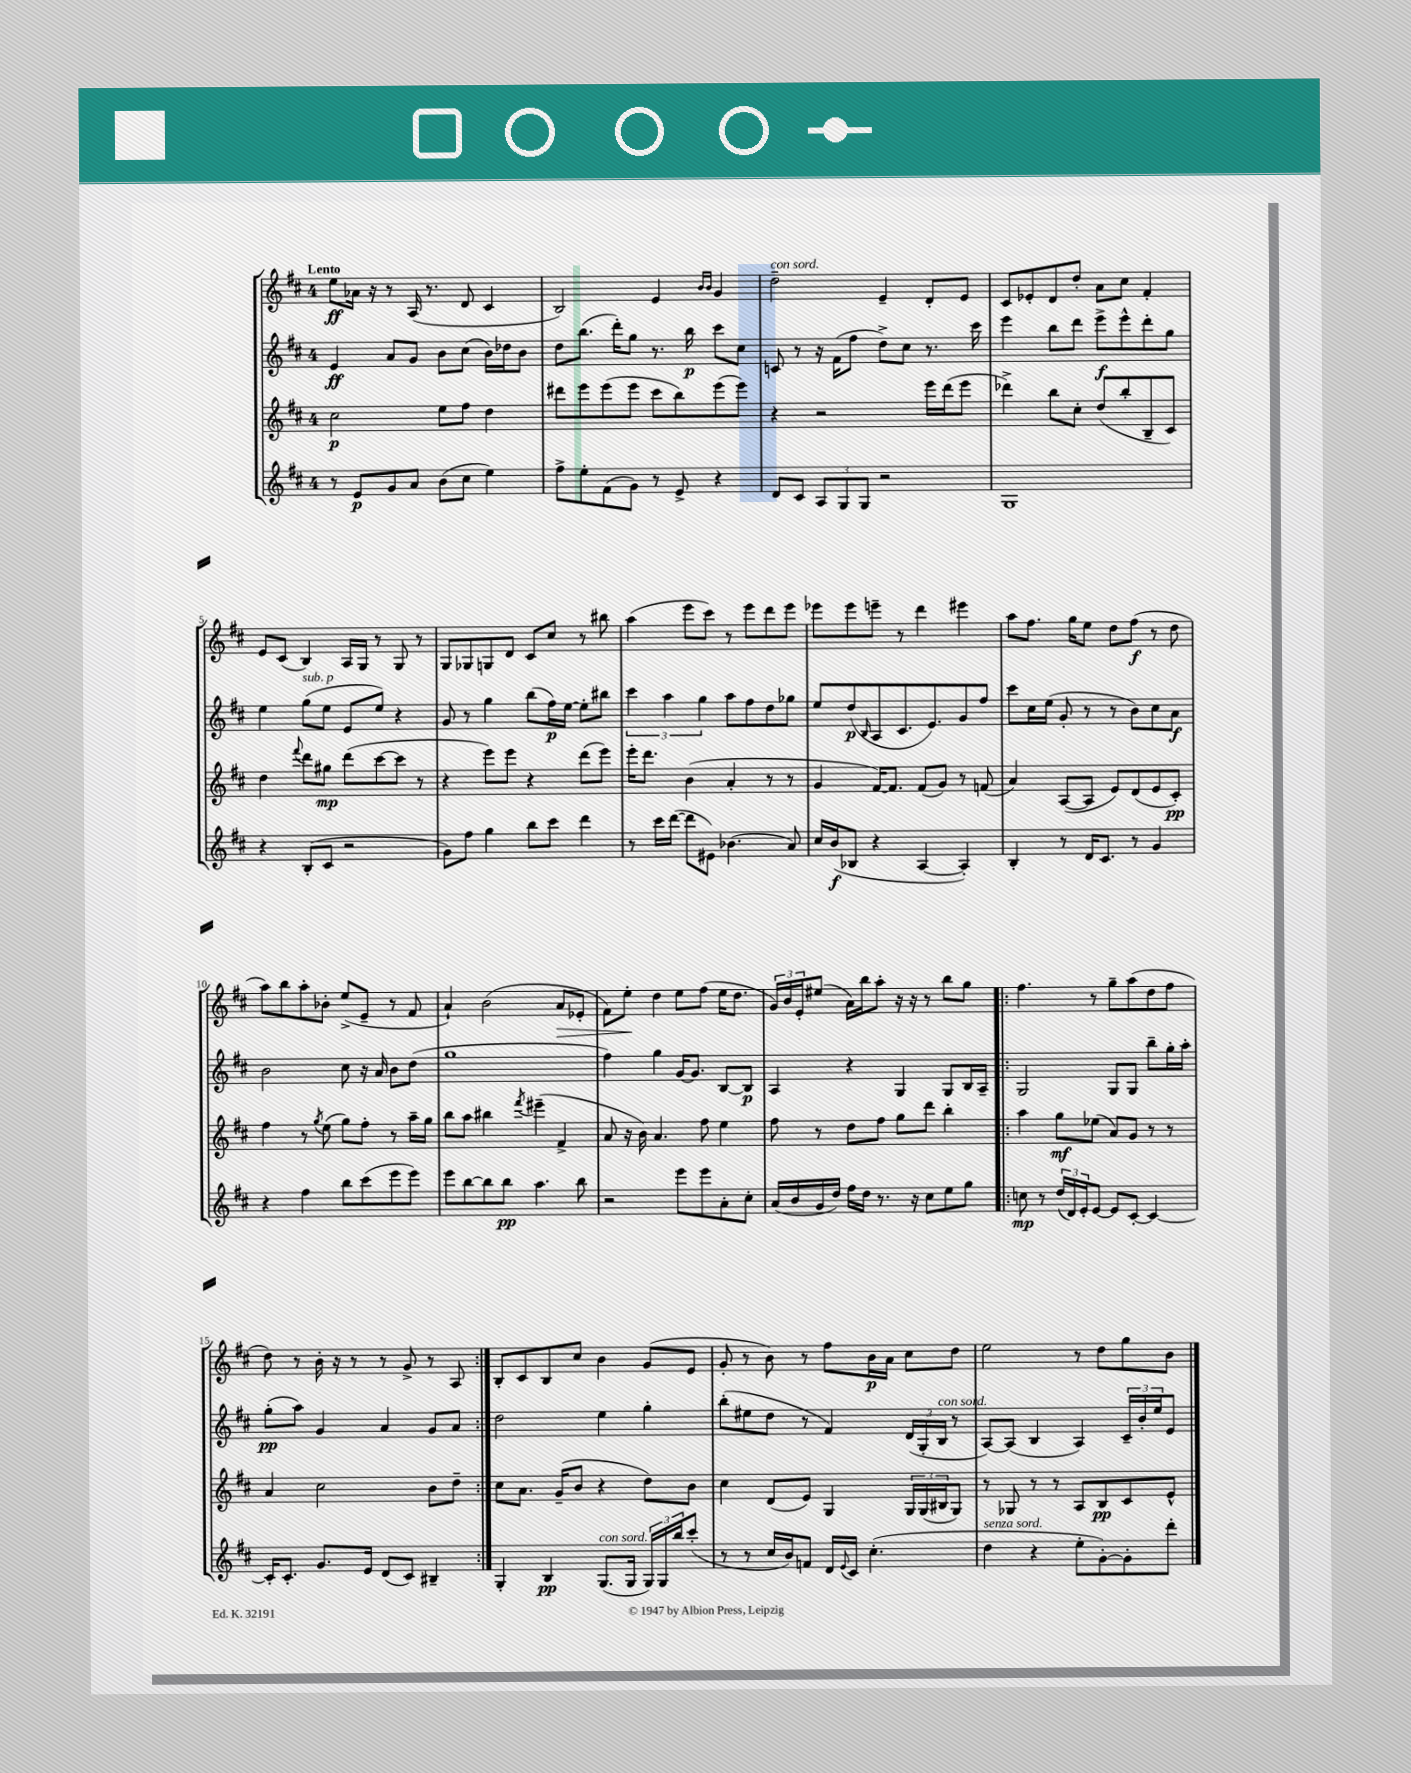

**kern	**kern	**kern	**kern
*staff4	*staff3	*staff2	*staff1
*clefG2	*clefG2	*clefG2	*clefG2
*k[f#c#]	*k[f#c#]	*k[f#c#]	*k[f#c#]
*M4/4	*M4/4	*M4/4	*M4/4
8r	2cc#\	4e/	8ee\L
8e/L	.	.	16a-\Jk
.	.	.	16r
8g/	.	8a/L	8r
8a/J	.	8g/J	(16A/
.	.	.	8.r
(8b\L	8ee\L	8b\L	.
8cc#\J	8ff#\J	(8cc#\J	8d/
4ee\)	4dd\	16b\LL)	4c#/
.	.	16dd-\J	.
.	.	8b\J	.
=	=	=	=
8ff#^\L	8ddd#\L	8dd\L	2B/)
8ee'\	8eee\	(8.bb\J	.
(8f#\	(8eee\	.	.
.	.	16ddd'\LK)	.
8g\J)	8eee\J	8gg\J	.
8r	8ccc#\L	8.r	4e/
8e^/	8bb\)	.	.
.	.	16bb\	.
.	.	.	16qqb/LL
.	.	.	16qqb/JJ
4r	(8eee\	8ccc#\L	4g/
.	8eee\J)	8cc#\J	.
=	=	=	=
8d/L	4r	8c/	2dd~\
8c#/J	.	8r	.
12A/L	2r	16r	.
.	.	(16f#\LK	.
12G/	.	.	.
.	.	8ff#\J	.
12G/J	.	.	.
2r	.	8dd^\L)	4e~/
.	.	8cc#\J	.
.	16eee\LL	8.r	8d'/L
.	(16ddd\J	.	.
.	8eee\J	.	8e/J
.	.	16ccc#\	.
=	=	=	=
1G	4ddd-^\)	4eee\	8c#/L
.	.	.	8e-'/
.	8bb\L	8bb\L	8d/
.	8cc#'\J	8ddd\J	8dd'/J
.	(8dd/L	8eee^\L	8a\L
.	8bb'/	8eee^^\	8cc#\J
.	8B~/	8ddd'\	4f#'/
.	8c#/J)	8gg\J	.
=	=	=	=
4r	4dd\	4ee\	8e/L
.	.	.	(8c#/J
.	8qqfff#/	.	.
(8B'/L	8ddd\L	(8gg\L	4B/)
8c#/J	8gg#\J	8ee\J	.
2r	(8ddd\L	8e/L	16A/LL
.	.	.	16G/JJ
.	[8ccc#\	8ee/J)	8r
.	8ccc#\]J	4r	8G/
.	8r	.	8r
=	=	=	=
8g\L)	4r	8g/	8G/L
8ff#\J	.	8r	8G-/
4gg\	8eee\L)	4gg\	8G/
.	8eee\J	.	8d/J
8bb\L	4r	(8bb\L	8c#/L
8ccc#\J	.	16ff#\L)	8cc#/J
.	.	[16ee\JJ	.
4ddd\	(8ddd\L	8ee'\]L	8r
.	8eee\J)	8bb#\J	8bb#\
=	=	=	=
8r	16eee'\LK	6ccc#\	(4aa\
.	8.ddd\J	.	.
16ccc#\LL	.	.	.
.	.	6aa\	.
([16ddd\JJ	.	.	.
8ddd\]L	(4b\	.	8eee\L
.	.	6gg\	.
8e#\J)	.	.	8ccc#\J)
(4.b-\	4a'/	8aa\L	8r
.	.	8ff#\	8eee\L
.	8r	8dd\	8ddd\
8a/)	8r	8gg-\J	8eee\J
=	=	=	=
16cc#/LL	4g/	8ee/L	8eee-\L
(16b/J	.	.	.
8B-/J	.	(8dd/	8eee-\
.	.	16qqB/	.
4r	[16f#/LK)	8A/	8eee~\J
.	8.f#/]J	.	.
.	.	8.c#/	8r
[4A/	(8f#/L	.	4ddd\
.	.	8.e/)	.
.	8g/J)	.	.
4A'/])	8r	8g/	4eee#\
.	(8f/	8ff#/J	.
=	=	=	=
4B'/	4a/)	8ccc#\L	8aa\L
.	.	16cc#\L	8.ff#\J
.	.	(16ee\JJ	.
8r	([8A/L	8g'/	.
.	.	.	16gg\LK
16d/LK	8A/]J	8r	8ee\J
8.c#/J	.	.	.
.	8e/L)	8r	8dd\L
8r	(8d/	8b\L)	(8ff#\J
4g/	8e/	8cc#\	8r
.	8c#'/J)	8a\J	8dd\
=	=	=	=
4r	4ff#\	2b\	8aa\L)
.	.	.	8bb\
4ff#\	8r	.	8aa'\
.	8qgg/	.	.
.	(8ee\	.	8b-'\J
8bb\L	8gg\L)	8cc#\	(8ee^/L
(8ccc#\	8ff#'\J	16r	8e~/J
.	.	16a/	.
8eee\	8r	8b\L	8r
8eee\J)	16aa~\LL	(8dd\J	8f#/
.	16gg\JJ	.	.
=	=	=	=
8eee\L	8bb\L	1gg	4a`/)
[8bb\	8aa\J	.	.
8bb\]	4bb#\	.	(2b\
8bb\J	.	.	.
.	8qfff#/	.	.
4.aa\	(4eee#~\	.	.
.	4f#^/	.	8a/L
8bb\	.	.	8e-'/J
=	=	=	=
2r	8a/	4ff#\)	8f#\L)
.	16r	.	8ee'\J
.	16b\)	.	.
.	4.a/	4gg\	4dd\
8eee\L	.	[16g/LK	8ee\L
.	.	8.g/]J	.
8eee\	8ff#\	.	(8ff#\J
8a'\	4ee\	[8B/L	16ee\LK
.	.	.	8.dd\J
8cc#'\J	.	8B/]J	.
=	=	=	=
(16a/LL	8ff#\	4A/	24g/LL)
.	.	.	24b/
16b/	.	.	.
.	.	.	24e'/J
16g/	8r	.	(8ee#/J
16dd/JJ)	.	.	.
16ff#\LL	8dd\L	4r	16a\LL)
16dd\JJ	.	.	16bb\J
8.r	8ff#\J	.	8aa'\J
.	8gg\L	4G/	16r
16r	.	.	16r
8cc#\L	8ddd\J	.	8r
8ee\	4bb'\	8G/L	8bb\L
8gg\J	.	16B/L	8gg\J
.	.	16A~/JJ	.
=!|:	=!|:	=!|:	=!|:
8cc\	4aa\	2G/	4.ff#\
8r	.	.	.
(24dd/LL	8gg\L	.	.
24d/)	.	.	.
24e'/J	.	.	.
[8e/J	(8ee-\J	.	8r
8e/]L	8a/L)	8G/L	8gg~\L
[8c#'/J	8g/J	8G/J	(8aa\
4c#/_	8r	8bb~\L	8dd\
.	8r	16gg'\L	8ff#\J
.	.	16aa'\JJ	.
=	=	=	=
16c#'/]LK	4a/	(8gg'\L	8dd\)
8.c#'/J	.	.	.
.	.	8aa\J)	8r
8.g/L	2cc#\	4g/	16b'\
.	.	.	16r
.	.	.	8r
16e/Jk	.	.	.
(8d/L	.	4a/	8r
8c#/J)	.	.	8g^/
4B#~/	8b\L	8g/L	8r
.	8dd~\J	8a/J	8A/
=:|!	=:|!	=:|!	=:|!
4G'/	8cc#\L	2dd\	8B'/L
.	8.a\J	.	8c#/
4B/	.	.	8B/
.	(16g~/LK	.	.
.	8b/J	.	8cc#/J
(8.G/L	4r	4ee\	4b\
16G/Jk	.	.	.
24G/LL)	8dd\L)	4gg'\	(8g/L
24G/	.	.	.
24bb/J	.	.	.
(8ccc#'/J	8b\J	.	8e/J
=	=	=	=
8r	4cc#\	(8bb'\L	8g'/
8r	.	8ee#\	8r
16cc#/LL	(8d/L	8dd\J	8b\)
16b/J)	.	.	.
8f/J	8e/J)	8r	8r
16d/LL	4G/	4f#/)	8ff#\L
8qqe/	.	.	.
16c#/JJ	.	.	.
(4.cc#'\	.	.	16b\L
.	.	.	16a\JJ
.	24G/LL	(24d/LL	8cc#\L
.	(24G/	24G'/	.
.	24B#/J	24B/JJ	.
.	8G/J)	8r	8dd\J
=	=	=	=
4dd\	8r	[8A/L)	2ee\
.	8G-/	(8A/]J	.
4r	8r	4B/	.
.	8r	.	.
8ee'\L	8A/L	4A/)	8r
[8g'\)	8B/	.	8dd\L
8g'\]	8c#/	24c#~/LL	8gg\
.	.	24b'/	.
.	.	24ee/J	.
8ddd'\J	8e^^/J	8e/J	8b\J
==	==	==	==
*-	*-	*-	*-
